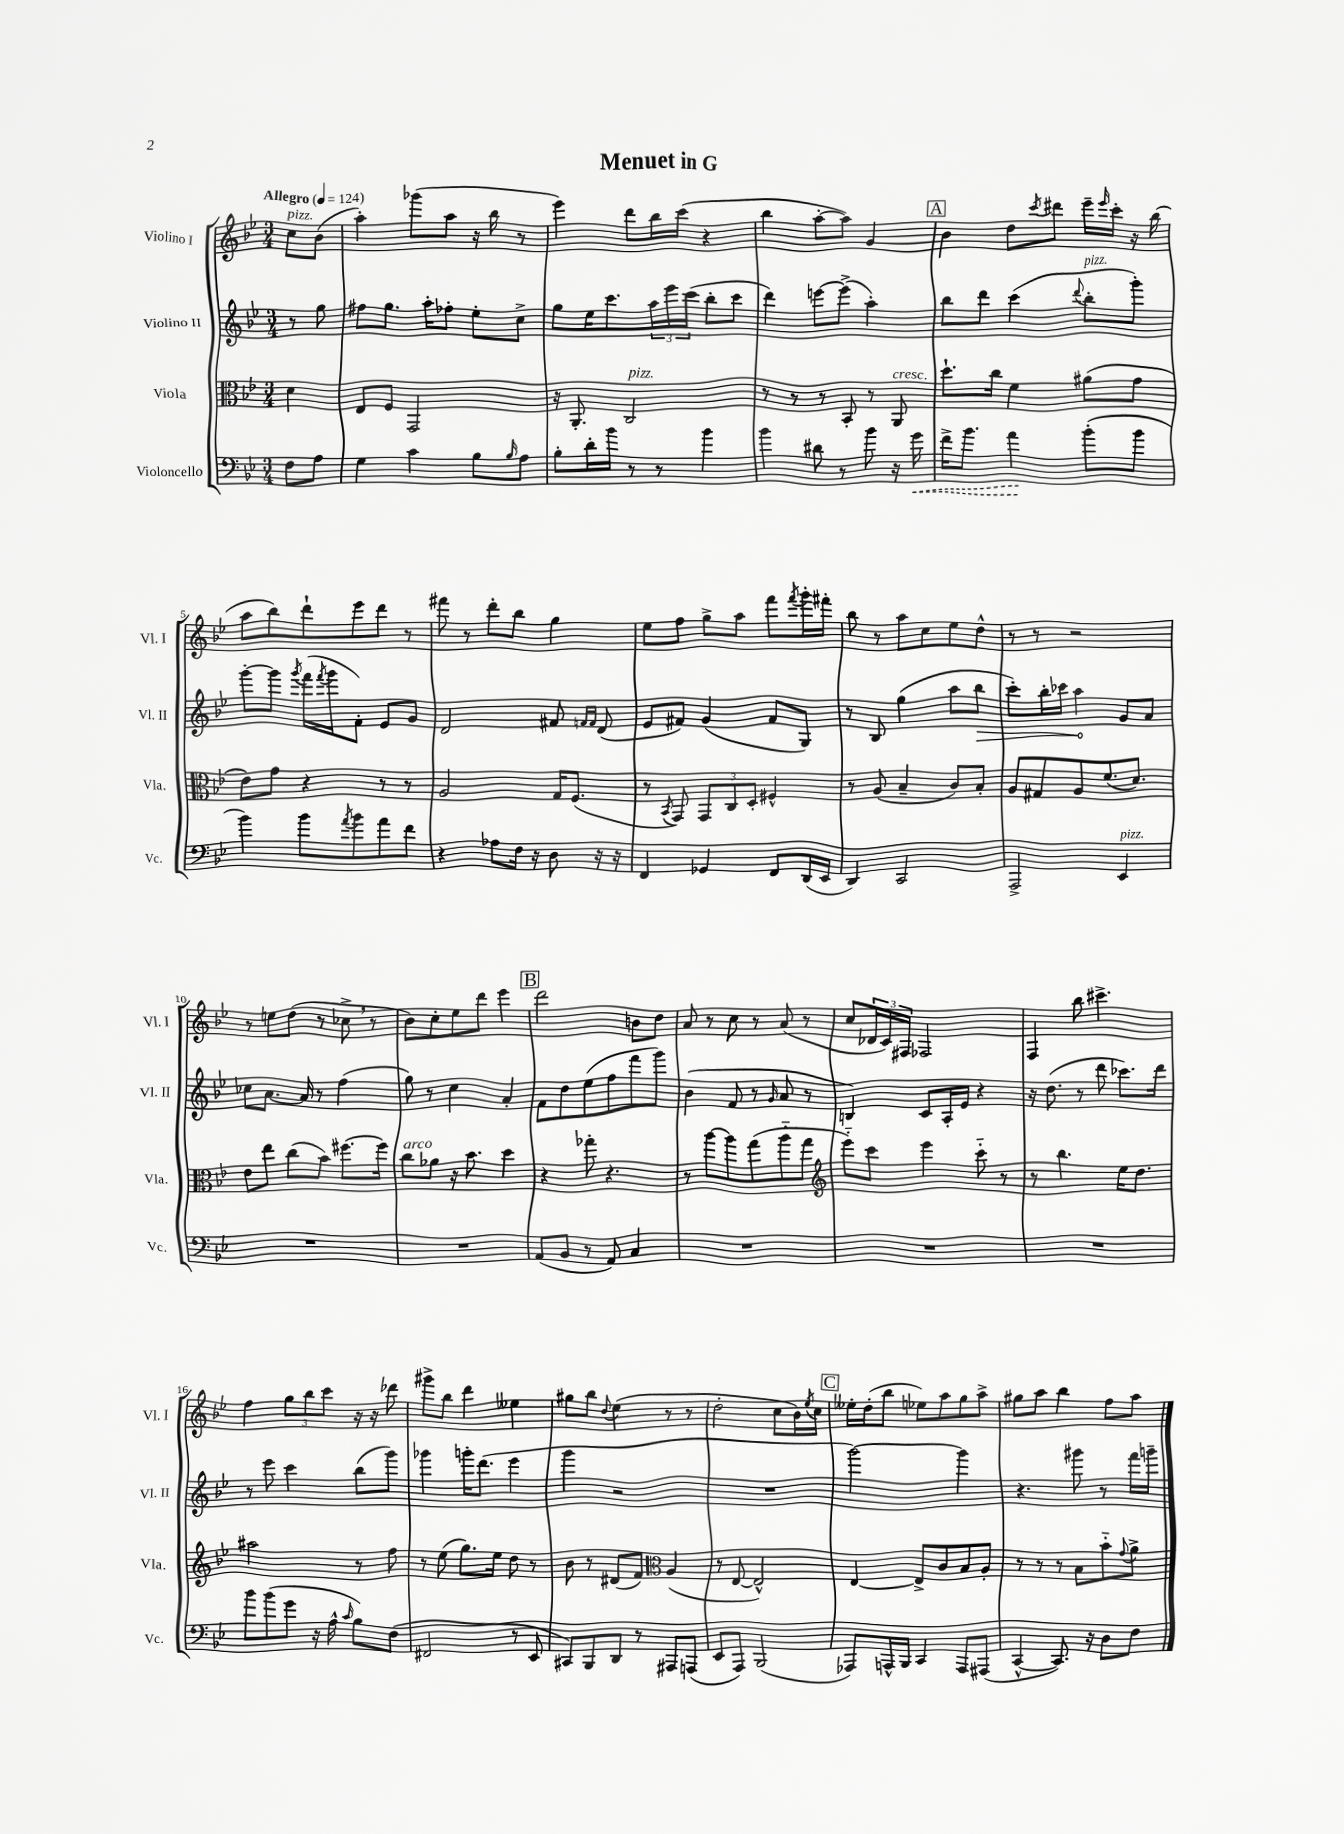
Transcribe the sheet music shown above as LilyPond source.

\header { title = "Menuet in G" }
<<
\new StaffGroup <<
\new Staff = "s0" \with { instrumentName = "Violino I" shortInstrumentName = "Vl. I" } {
    \clef treble \key bes \major \numericTimeSignature \time 3/4 \partial 4 \tempo "Allegro" 4 = 124
    c''8^\markup { \italic "pizz." } bes'8( |
    a''4-.) ges'''8( a''8 r16 bes''16 r8 |
    ees'''4) d'''8 bes''16 c'''16( r4 |
    bes''4 a''8~-. a''8) g'4 |
    \mark \markup { \box "A" } bes'4 d''8 \acciaccatura { c'''8 } dis'''8 ees'''16-- \grace { ees'''16 } c'''16-. r16 bes''16( |
    a''8 bes''8) d'''8-! ees'''8 d'''8 r8 |
    fis'''8 r8 d'''8-. bes''8 g''4 |
    ees''8 f''8 g''8-> a''8 f'''8 \acciaccatura { f'''8 } g'''16-. fis'''16-. |
    bes''8 r8 a''8 c''8 ees''8 d''8-^ |
    r8 r8 r2 |
    r8 e''8 d''8( r8 ces''8-> \breathe r8 |
    bes'8) c''8-. ees''8 d'''8 ees'''4 |
    \mark \markup { \box "B" } d'''2 b'8 d''8 |
    a'8 r8 c''8 r8 a'8( r8 |
    c''8 \tuplet 3/2 { des'16 c'16) fis16 } fes2 |
    f4 bes''8 cis'''4.-> |
    f''4 \tuplet 3/2 { g''8 bes''8 c'''8 } r16 r16 des'''8 |
    gis'''8-> bes''8 d'''4 eeses''4 |
    gis''8 bes''8 \appoggiatura { d''8 } ees''4( r8 r8 |
    d''2-. c''8 bes'16) \acciaccatura { ees''8 } c''16 |
    \mark \markup { \box "C" } eeses''16-. d''16-.( bes''8 ees''8) a''8 g''8 a''8-> |
    gis''8 a''8 bes''4 f''8 a''8 \bar "|." |
}
\new Staff = "s1" \with { instrumentName = "Violino II" shortInstrumentName = "Vl. II" } {
    \clef treble \key bes \major \numericTimeSignature \time 3/4 \partial 4
    r8 g''8 |
    fis''8 g''8. a''16-. fes''8-. ees''8-. c''8-> |
    g''8 ees''16 c'''8. \tuplet 3/2 { a''16 ees'''16 c'''16( } bes''8-. c'''8 |
    d'''4) e'''8~ e'''8->( a''4-.) |
    \mark \markup { \box "A" } bes''8 d'''8 c'''4( \appoggiatura { d'''8 } bes''8-.^\markup { \italic "pizz." } g'''8-.) |
    g'''8~-. g'''8 \acciaccatura { g'''8 } f'''16( \acciaccatura { f'''8 } g'''16 f'8-.) ees'8 g'8 |
    d'2 fis'8 \grace { f'16 f'16 } d'8( |
    ees'8 fis'8) g'4( fis'8 g8) |
    r8 bes8 g''4( a''8 \once \override Hairpin.circled-tip = ##t bes''8\> |
    c'''8-.) bes''16-. ces'''16 a''4\! g'8 a'8 |
    ces''8 a'8.~ a'16 r8 f''4( |
    g''8) r8 c''4 a'4-. |
    \mark \markup { \box "B" } f'8 d''8 ees''8( f''8 f'''8 g'''8) |
    bes'4( f'8 r8 \grace { g'16 } a'8 r8 |
    b4) c'8 a16-. ees'16 r4 |
    r16 d''8.( r8 d'''8 ces'''8.) d'''16 |
    r8 ees'''8 c'''4 bes''8( g'''8) |
    ges'''4 g'''16-. d'''8.( ees'''4 |
    g'''4 r2 |
    R2. |
    \mark \markup { \box "C" } g'''2~) g'''4 |
    r4. gis'''8 r8 f'''16 g'''16-- \bar "|." |
}
\new Staff = "s2" \with { instrumentName = "Viola" shortInstrumentName = "Vla." } {
    \clef alto \key bes \major \numericTimeSignature \time 3/4 \partial 4
    d'4 |
    ees8 f8 g,2 |
    r16 a,8.-. c2^\markup { \italic "pizz." } |
    r8 r8 r8 bes,8-. r8 a,8^\markup { \italic "cresc." } |
    \mark \markup { \box "A" } d''8.-! c''16 f'4 ais'8( g'8 |
    ees'8) g'8 r4 r8 r8 |
    a2 g16 f8.( |
    r8 \acciaccatura { bes,8 } g,8) \tuplet 3/2 { g,8 c8 d8-. } fis4-^ |
    r8 a8( bes4-- c'8) bes8-. |
    a8 gis8 a8 f'8.( d'8.) |
    ees'8 ees''8 c''8( bes'8) fis''8.~ fis''16 |
    c''8^\markup { \italic "arco" } aes'8 r16 bes'8. d''4 |
    \mark \markup { \box "B" } r4 ges''8-. r4. |
    r8 a''8~ a''8 g''8( a''8-_ g''8 |
    \clef treble ees'''8-_) c'''8 ees'''4 c'''8-_ r8 |
    r8 bes''4. ees''16 d''8. |
    ais''2 r8 f''8 |
    r8 ees''8( g''8.) ees''16 d''8 r8 |
    bes'8 r8 dis'8( f'8) \clef alto a4( |
    r8 ees8~ ees2-^) |
    \mark \markup { \box "C" } ees4~ ees8-> c'8 bes8 a8-. |
    r8 r8 r8 bes8 bes'8-_ \appoggiatura { g'8 } a'8-> \bar "|." |
}
\new Staff = "s3" \with { instrumentName = "Violoncello" shortInstrumentName = "Vc." } {
    \clef bass \key bes \major \numericTimeSignature \time 3/4 \partial 4
    f8 a8 |
    g4 c'4 bes8 \grace { bes16 } a8 |
    bes8-. d'16-. bes'16 r8 r8 bes'4 |
    bes'4 dis'8 r8 bes'8 r16 \once \override Hairpin.style = #'dashed-line g'16\< |
    \mark \markup { \box "A" } f'16-> bes'8. a'4\! bes'8-.( bes'8 |
    bes'4) bes'8 \acciaccatura { a'8 } bes'8 a'8 f'8 |
    r4 aes8 f16 r16 d8 r16 r16 |
    f,4 ges,4 f,8 d,16( ees,16 |
    d,4) c,2 |
    a,,2-> ees,4^\markup { \italic "pizz." } |
    R2. |
    R2. |
    \mark \markup { \box "B" } a,8( bes,8 r8 a,8) c4 |
    R2. |
    R2. |
    R2. |
    bes'8 bes'8( g'8 r16 a16-^ \grace { c'16 } bes8) f8( |
    fis,2 r8 ees,8 |
    cis,8) bes,,8 d,8 r8 ais,,8 a,,8( |
    ees,8 a,,8) bes,,2( |
    \mark \markup { \box "C" } aes,,8) a,,16-^ bes,,16 c,4 a,,8 ais,,8( |
    c,4~-^ c,8.) r16 d8 f8 \bar "|." |
}
>>
>>
